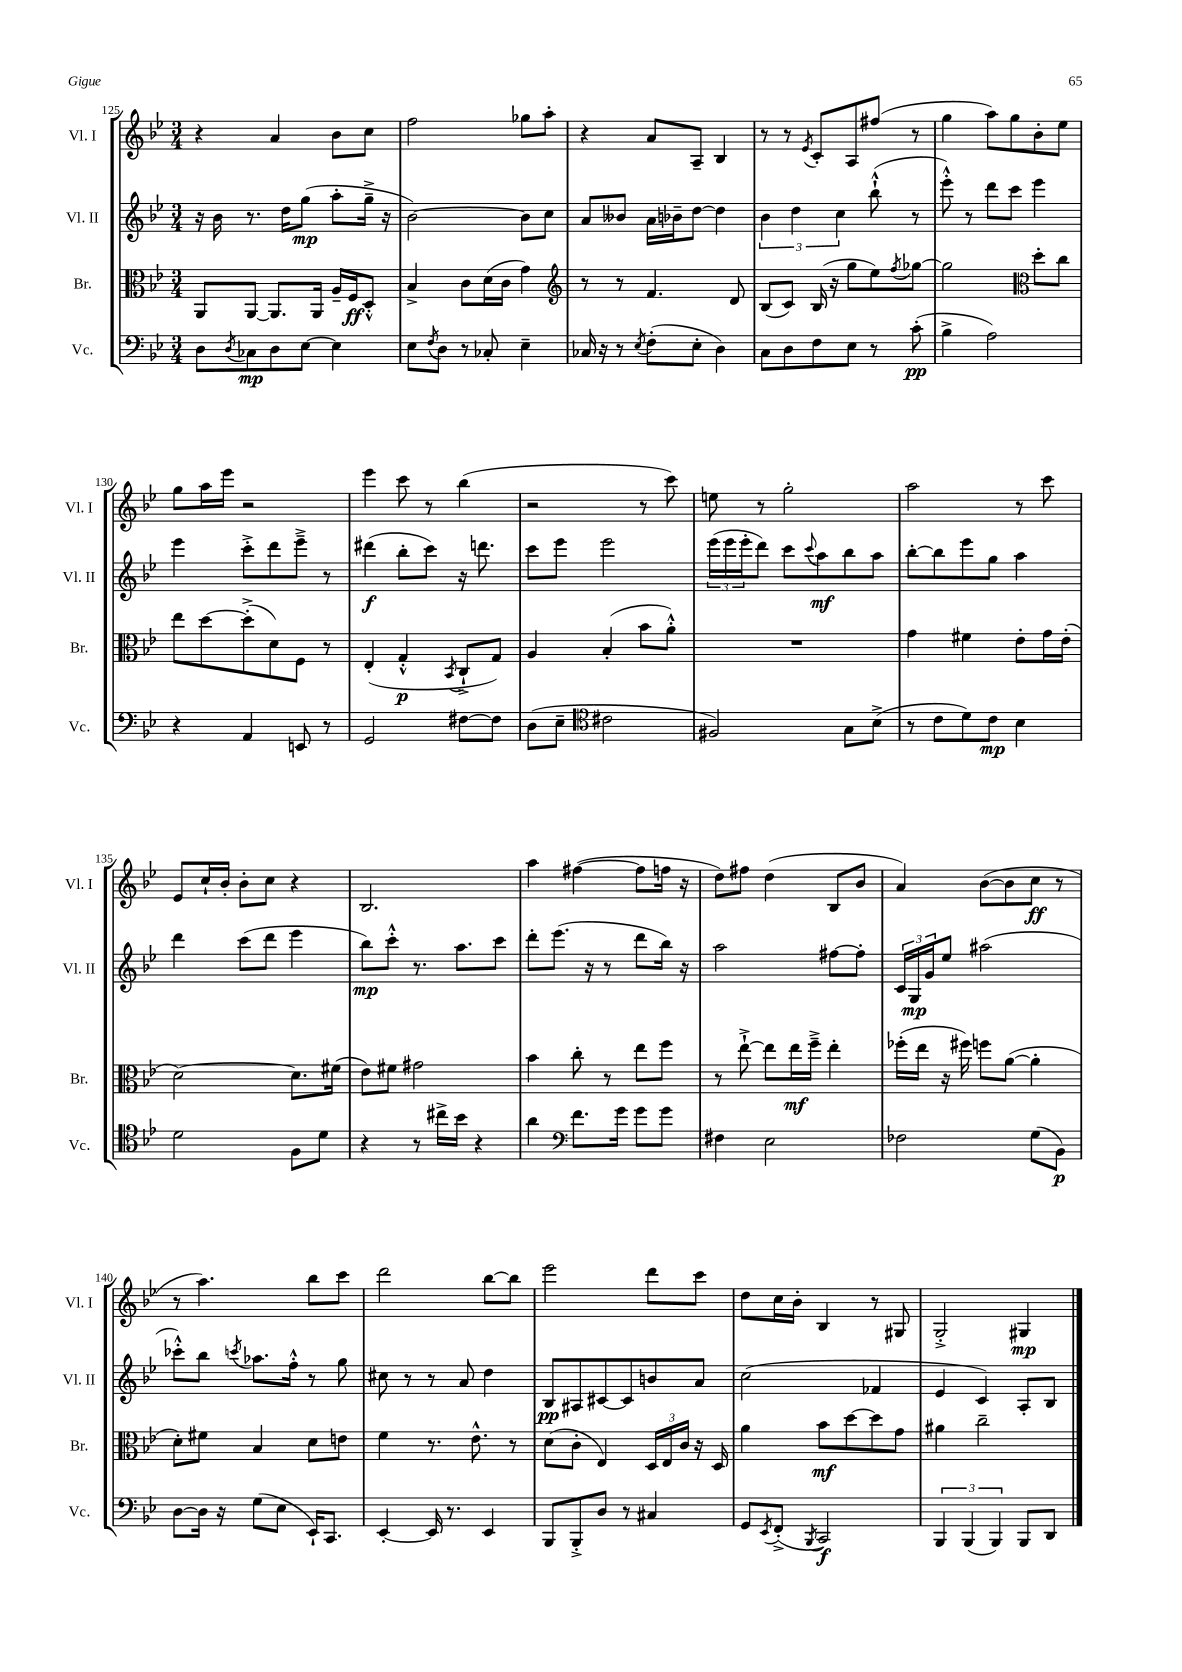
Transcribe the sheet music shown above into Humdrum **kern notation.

**kern	**dynam	**kern	**dynam	**kern	**dynam	**kern	**dynam
*part4	*part4	*part3	*part3	*part2	*part2	*part1	*part1
*staff4	*staff4	*staff3	*staff3	*staff2	*staff2	*staff1	*staff1
*I"Vc.	*	*I"Br.	*	*I"Vl. II	*	*I"Vl. I	*
*I'Vc.	*	*I'Br.	*	*I'Vl. II	*	*I'Vl. I	*
*clefF4	*	*clefC3	*	*clefG2	*	*clefG2	*
*k[b-e-]	*	*k[b-e-]	*	*k[b-e-]	*	*k[b-e-]	*
*M3/4	*	*M3/4	*	*M3/4	*	*M3/4	*
=125	=125	=125	=125	=125	=125	=125	=125
8D\L	.	8AA/L	.	16r	.	4r	.
.	.	.	.	16b-\	.	.	.
8qD/	.	.	.	.	.	.	.
8C-X\	mp	[8AA/J	.	8.r	.	.	.
8D\	.	8.AA/L]	.	.	.	4a/	.
.	.	.	.	16dd\KL	.	.	.
[8E-\J	.	.	.	(8gg\J	mp	.	.
.	.	16AA/Jk	.	.	.	.	.
4E-\]	.	16A~/LL	.	8aa'\L	.	8b-\L	.
.	.	16F/J	ff	.	.	.	.
.	.	8D'^^/J	.	16gg~^\Jk	.	8cc\J	.
.	.	.	.	16r	.	.	.
=126	=126	=126	=126	=126	=126	=126	=126
8E-\L	.	4B-^/	.	[2b-\)	.	2ff\	.
8qF/	.	.	.	.	.	.	.
8D\J	.	.	.	.	.	.	.
8r	.	8c\L	.	.	.	.	.
8C-X'/	.	(16d\L	.	.	.	.	.
.	.	16c\JJ	.	.	.	.	.
4E-~\	.	4g\)	.	8b-\L]	.	8gg-X\L	.
.	.	.	.	8cc\J	.	8aa'\J	.
=127	=127	=127	=127	=127	=127	=127	=127
*	*	*clefG2	*	*	*	*	*
16C-X/	.	8r	.	8a/L	.	4r	.
16r	.	.	.	.	.	.	.
8r	.	8r	.	8b--X/J	.	.	.
8qE-/	.	.	.	.	.	.	.
(8F'\L	.	4.f/	.	16a\LL	.	8a/L	.
.	.	.	.	16b-X~\J	.	.	.
8E-'\J	.	.	.	[8dd\J	.	8A~/J	.
4D\)	.	.	.	4dd\]	.	4B-/	.
.	.	8d/	.	.	.	.	.
=128	=128	=128	=128	=128	=128	=128	=128
8C\L	.	(8B-/L	.	6b-\	.	8r	.
8D\	.	8c/J)	.	.	.	8r	.
.	.	.	.	6dd\	.	.	.
.	.	.	.	.	.	8qe-/	.
8F\	.	(16B-/	.	.	.	8c'/L	.
.	.	16r	.	.	.	.	.
.	.	.	.	6cc\	.	.	.
8E-\J	.	8gg\L	.	.	.	8A/	.
8r	.	8ee-\)	.	(8bb-`^^\	.	(8ff#X/J	.
.	.	8qff/	.	.	.	.	.
(8c'\	pp	[8gg-X\J	.	8r	.	8r	.
=129	=129	=129	=129	=129	=129	=129	=129
4B-^\	.	2gg-\]	.	8eee-'^^\)	.	4gg\	.
.	.	.	.	8r	.	.	.
2A\)	.	.	.	8ddd\L	.	8aa\L)	.
.	.	.	.	8ccc\J	.	8gg\	.
*	*	*clefC3	*	*	*	*	*
.	.	8dd'\L	.	4eee-\	.	8b-'\	.
.	.	8cc\J	.	.	.	8ee-\J	.
!!LO:LB:g=z
=130	=130	=130	=130	=130	=130	=130	=130
4r	.	8ee-\L	.	4eee-\	.	8gg\L	.
.	.	[8dd\	.	.	.	16aa\L	.
.	.	.	.	.	.	16eee-\JJ	.
4AA/	.	(8dd'^\]	.	8ccc'^\L	.	2r	.
.	.	8d\)	.	8ddd\	.	.	.
8EEn/	.	8F\J	.	8eee-~^\J	.	.	.
8r	.	8r	.	8r	.	.	.
=131	=131	=131	=131	=131	=131	=131	=131
2GG/	.	(4E-'/	.	(4ddd#X\	f	4eee-\	.
.	.	4G'^^/	p	8bb-'\L	.	8ccc\	.
.	.	.	.	8ccc\J)	.	8r	.
.	.	8qBB-/	.	.	.	.	.
[8F#X\L	.	8C`^/L	.	16r	.	(4bb-\	.
.	.	.	.	8.dddn\	.	.	.
8F#\J]	.	8G/J)	.	.	.	.	.
=132	=132	=132	=132	=132	=132	=132	=132
(8D\L	.	4A/	.	8ccc\L	.	2r	.
8E-~\J	.	.	.	8eee-\J	.	.	.
*clefC4	*	*	*	*	*	*	*
2c#X\	.	(4B-'/	.	2eee-\	.	.	.
.	.	8b-\L	.	.	.	8r	.
.	.	8a'^^\J)	.	.	.	8ccc\)	.
=133	=133	=133	=133	=133	=133	=133	=133
2F#X/)	.	2.r	.	(24eee-\LL	.	8een\	.
.	.	.	.	24eee-\	.	.	.
.	.	.	.	24eee-'\J	.	.	.
.	.	.	.	8ddd\J)	.	8r	.
.	.	.	.	8ccc\L	.	2gg'\	.
.	.	.	.	8qqccc/	.	.	.
.	.	.	.	8aa\	mf	.	.
8G\L	.	.	.	8bb-\	.	.	.
(8B-^\J	.	.	.	8aa\J	.	.	.
=134	=134	=134	=134	=134	=134	=134	=134
8r	.	4g\	.	[8bb-'\L	.	2aa\	.
8c\L	.	.	.	8bb-\]	.	.	.
8d\)	.	4f#X\	.	8eee-\	.	.	.
8c\J	mp	.	.	8gg\J	.	.	.
4B-\	.	8e-'\L	.	4aa\	.	8r	.
.	.	16g\L	.	.	.	8ccc\	.
.	.	(16e-'\JJ	.	.	.	.	.
!!LO:LB:g=z
=135	=135	=135	=135	=135	=135	=135	=135
2d\	.	[2d\)	.	4ddd\	.	8e-/L	.
.	.	.	.	.	.	16cc`/L	.
.	.	.	.	.	.	16b-'/JJ	.
.	.	.	.	(8ccc\L	.	8b-'\L	.
.	.	.	.	8ddd\J	.	8cc\J	.
8F\L	.	8.d\L]	.	4eee-\	.	4r	.
8d\J	.	.	.	.	.	.	.
.	.	(16f#X\Jk	.	.	.	.	.
=136	=136	=136	=136	=136	=136	=136	=136
4r	.	8e-\L)	.	8bb-\L)	mp	2.B-/	.
.	.	8f#X\J	.	8ccc'^^\J	.	.	.
8r	.	2g#X\	.	8.r	.	.	.
16cc#X^\LL	.	.	.	.	.	.	.
16b-\JJ	.	.	.	8.aa\L	.	.	.
4r	.	.	.	.	.	.	.
.	.	.	.	8ccc\J	.	.	.
=137	=137	=137	=137	=137	=137	=137	=137
4a\	.	4b-\	.	8ddd'\L	.	4aa\	.
.	.	.	.	(8.eee-\J	.	.	.
*clefF4	*	*	*	*	*	*	*
8.f\L	.	8cc'\	.	.	.	([4ff#X\	.
.	.	.	.	16r	.	.	.
.	.	8r	.	8r	.	.	.
16g\Jk	.	.	.	.	.	.	.
8g\L	.	8ee-\L	.	8ddd\L	.	8ff#\L]	.
8g\J	.	8ff\J	.	16bb-\Jk)	.	16ffn\Jk	.
.	.	.	.	16r	.	16r	.
=138	=138	=138	=138	=138	=138	=138	=138
4F#X\	.	8r	.	2aa\	.	8dd\L)	.
.	.	[8ee-`^\	.	.	.	8ff#X\J	.
2E-\	.	8ee-\L]	.	.	.	(4dd\	.
.	.	16ee-\L	mf	.	.	.	.
.	.	16ff~^\JJ	.	.	.	.	.
.	.	4ee-'\	.	[8ff#X\L	.	8B-/L	.
.	.	.	.	8ff#'\J]	.	8b-/J	.
=139	=139	=139	=139	=139	=139	=139	=139
2F-X\	.	(16ff-X'\LL	.	24c/LL	.	4a/)	.
.	.	.	.	24G/	mp	.	.
.	.	16ee-\JJ	.	.	.	.	.
.	.	.	.	24g/J	.	.	.
.	.	16r	.	8ee-/J	.	.	.
.	.	16ff#X\)	.	.	.	.	.
.	.	8ffn\L	.	(2aa#X\	.	([8b-\L	.
.	.	([8a\J	.	.	.	8b-\]	.
(8G\L	.	4a'\]	.	.	.	8cc\J	ff
8BB-\J)	p	.	.	.	.	8r	.
!!LO:LB:g=z
=140	=140	=140	=140	=140	=140	=140	=140
[8D\L	.	8d'\L)	.	8ccc-X'^^\L)	.	8r	.
16D\Jk]	.	8f#X\J	.	8bb-\J	.	4.aa\)	.
16r	.	.	.	.	.	.	.
.	.	.	.	8qcccn/	.	.	.
(8G\L	.	4B-/	.	8.aa-X\L	.	.	.
8E-\J	.	.	.	.	.	.	.
.	.	.	.	16ff'^^\Jk	.	.	.
16EE-`/KL)	.	8d\L	.	8r	.	8bb-\L	.
8.CC/J	.	.	.	.	.	.	.
.	.	8en\J	.	8gg\	.	8ccc\J	.
=141	=141	=141	=141	=141	=141	=141	=141
[4EE-'/	.	4f\	.	8cc#X\	.	2ddd\	.
.	.	.	.	8r	.	.	.
16EE-/]	.	8.r	.	8r	.	.	.
8.r	.	.	.	.	.	.	.
.	.	.	.	8a/	.	.	.
.	.	8.e-^^\	.	.	.	.	.
4EE-/	.	.	.	4dd\	.	[8bb-\L	.
.	.	8r	.	.	.	8bb-\J]	.
=142	=142	=142	=142	=142	=142	=142	=142
8BBB-/L	.	(8d\L	.	8B-/L	pp	2eee-\	.
8BBB-'^/	.	8c'\J	.	8A#X/	.	.	.
8D/J	.	4E-/)	.	[8c#X/	.	.	.
8r	.	.	.	8c#/]	.	.	.
4C#X/	.	24D/LL	.	8bn/	.	8ddd\L	.
.	.	24E-/	.	.	.	.	.
.	.	24c/JJ	.	.	.	.	.
.	.	16r	.	8a/J	.	8ccc\J	.
.	.	16D/	.	.	.	.	.
=143	=143	=143	=143	=143	=143	=143	=143
8GG/L	.	4a\	.	(2cc\	.	8dd\L	.
8qEE-/	.	.	.	.	.	.	.
(8FF'^/J	.	.	.	.	.	16cc\L	.
.	.	.	.	.	.	16b-'\JJ	.
8qBBB-/	.	.	.	.	.	.	.
2CC/)	f	8b-\L	mf	.	.	4B-/	.
.	.	[8dd\	.	.	.	.	.
.	.	8dd\]	.	4f-X/	.	8r	.
.	.	8g\J	.	.	.	8G#X/	.
=144	=144	=144	=144	=144	=144	=144	=144
6BBB-/	.	4a#X\	.	4e-/	.	2G'^/	.
(6BBB-/	.	.	.	.	.	.	.
.	.	2cc~\	.	4c/)	.	.	.
6BBB-/)	.	.	.	.	.	.	.
8BBB-/L	.	.	.	8A'/L	.	4G#X/	mp
8DD/J	.	.	.	8B-/J	.	.	.
==	==	==	==	==	==	==	==
*-	*-	*-	*-	*-	*-	*-	*-
